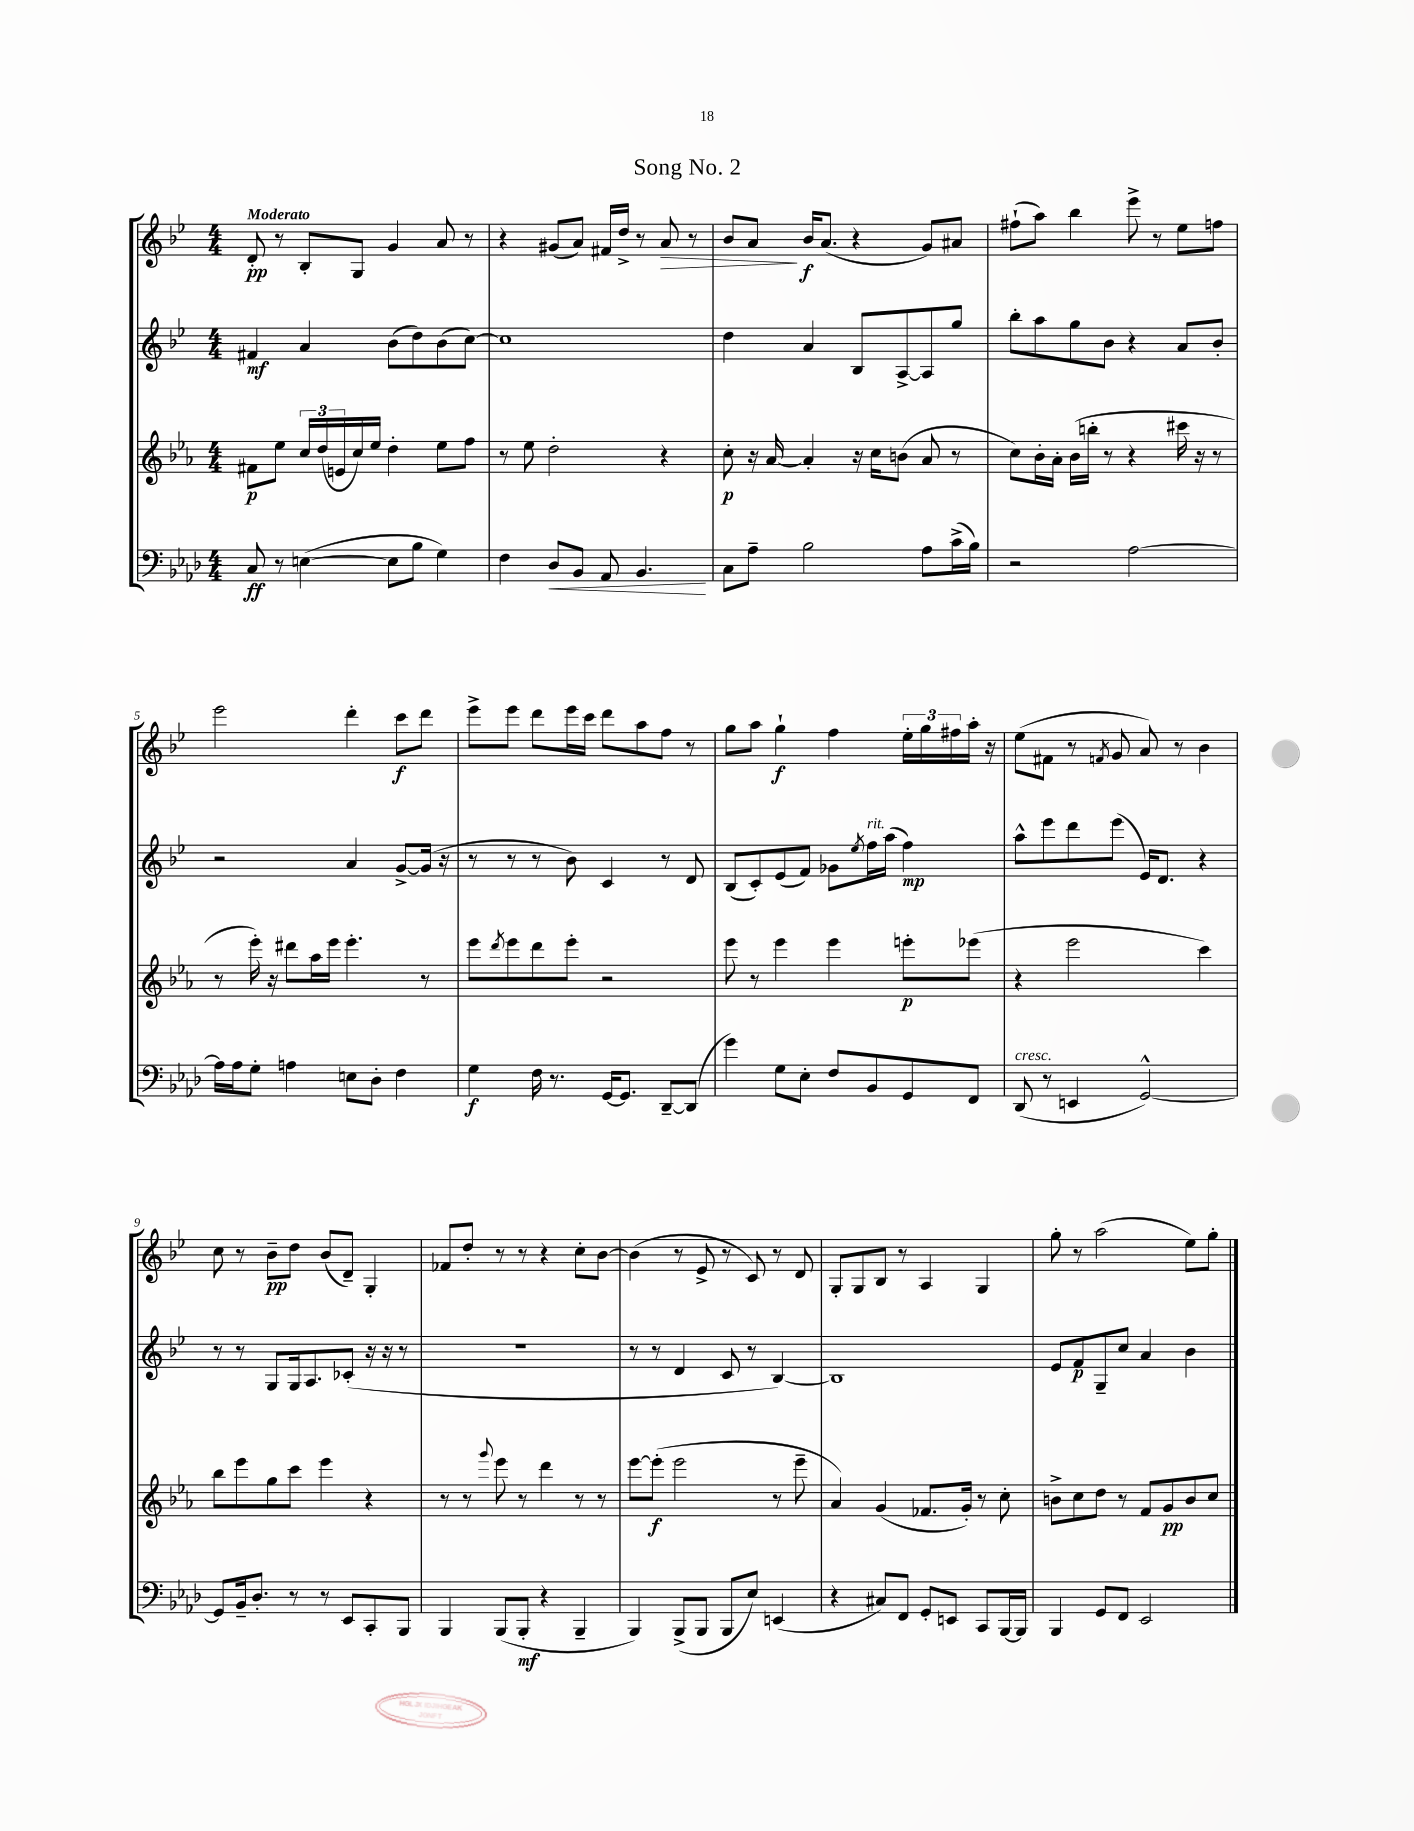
\header { title = "Song No. 2" }
<<
\new StaffGroup <<
\new Staff = "s0" {
    \clef treble \key bes \major \numericTimeSignature \time 4/4 \tempo "Moderato"
    d'8-.\pp r8 bes8-. g8 g'4 a'8 r8 |
    r4 gis'8( a'8) fis'16 d''16-> r8 a'8\> r8 |
    bes'8 a'8\! bes'16\f a'8.( r4 g'8) ais'8 |
    fis''8-!( a''8) bes''4 ees'''8-> r8 ees''8 f''8 |
    ees'''2 d'''4-. c'''8\f d'''8 |
    ees'''8-> ees'''8 d'''8 ees'''16 c'''16 d'''8 a''8 f''8 r8 |
    g''8 a''8 g''4-!\f f''4 \tuplet 3/2 { ees''16-. g''16 fis''16 } a''16-. r16 |
    ees''8( fis'8 r8 \acciaccatura { f'8 } g'8 a'8) r8 bes'4 |
    c''8 r8 bes'8--\pp d''8 bes'8( d'8--) g4-. |
    fes'8 d''8-. r8 r8 r4 c''8-. bes'8~ |
    bes'4( r8 ees'8-> r8 c'8) r8 d'8 |
    g8-. g8 bes8 r8 a4 g4 |
    g''8-. r8 a''2( ees''8) g''8-. \bar "|." |
}
\new Staff = "s1" {
    \clef treble \key bes \major \numericTimeSignature \time 4/4
    fis'4\mf a'4 bes'8( d''8) bes'8( c''8~) |
    c''1 |
    d''4 a'4 bes8 a8~-> a8 g''8 |
    bes''8-. a''8 g''8 bes'8 r4 a'8 bes'8-. |
    r2 a'4 g'8~-> g'16( r16 |
    r8 r8 r8 bes'8) c'4 r8 d'8 |
    bes8( c'8-.) ees'8( f'8) ges'8 \acciaccatura { ees''8 } f''16^\markup { \italic "rit." } a''16( f''4\mp) |
    a''8-^ ees'''8 d'''8 ees'''8( ees'16) d'8. r4 |
    r8 r8 g8 g16 a8. ces'8-.( r16 r16 r8 |
    r1 |
    r8 r8 d'4 c'8 r8 bes4~) |
    bes1 |
    ees'8 f'8\p g8-- c''8 a'4 bes'4 \bar "|." |
}
\new Staff = "s2" {
    \clef treble \key ees \major \numericTimeSignature \time 4/4
    fis'8\p ees''8 \tuplet 3/2 { c''16 d''16( e'16 } c''16) ees''16 d''4-. ees''8 f''8 |
    r8 ees''8 d''2-. r4 |
    c''8-.\p r16 aes'16~ aes'4-. r16 c''16 b'8( aes'8 r8 |
    c''8) bes'16-. aes'16-. bes'16( b''16-. r8 r4 cis'''16 r16 r8 |
    r8 ees'''16-.) r16 dis'''8 aes''16 ees'''16 ees'''4.-. r8 |
    ees'''8 \acciaccatura { d'''8 } ees'''8 d'''8 ees'''8-. r2 |
    ees'''8 r8 ees'''4 ees'''4 e'''8-.\p ees'''8( |
    r4 ees'''2 c'''4) |
    bes''8 ees'''8 g''8 c'''8 ees'''4 r4 |
    r8 r8 \appoggiatura { g'''8 } ees'''8 r8 d'''4 r8 r8 |
    ees'''8~ ees'''8-.\f( ees'''2 r8 ees'''8-- |
    aes'4) g'4( fes'8. g'16-.) r8 c''8-. |
    b'8-> c''8 d''8 r8 f'8 g'8\pp b'8 c''8 \bar "|." |
}
\new Staff = "s3" {
    \clef bass \key aes \major \numericTimeSignature \time 4/4
    c8\ff r8 e4~( e8 bes8 g4) |
    f4 des8\< bes,8 aes,8 bes,4.\! |
    c8 aes8-- bes2 aes8 c'16->( bes16) |
    r2 aes2~ |
    aes16 aes16 g8-. a4 e8 des8-. f4 |
    g4\f f16 r8. g,16~ g,8. des,8~-- des,8( |
    g'4) g8 ees8-. f8 bes,8 g,8 f,8 |
    des,8^\markup { \italic "cresc." }( r8 e,4 g,2~-^) |
    g,8 bes,16-- des8.-. r8 r8 ees,8 c,8-. bes,,8 |
    bes,,4 bes,,8( bes,,8-.\mf r4 bes,,4-- |
    bes,,4) bes,,8->( bes,,8 bes,,8 ees8) e,4( |
    r4 cis8) f,8 g,8-. e,8 c,8 bes,,16~ bes,,16 |
    bes,,4 g,8 f,8 ees,2 \bar "|." |
}
>>
>>
